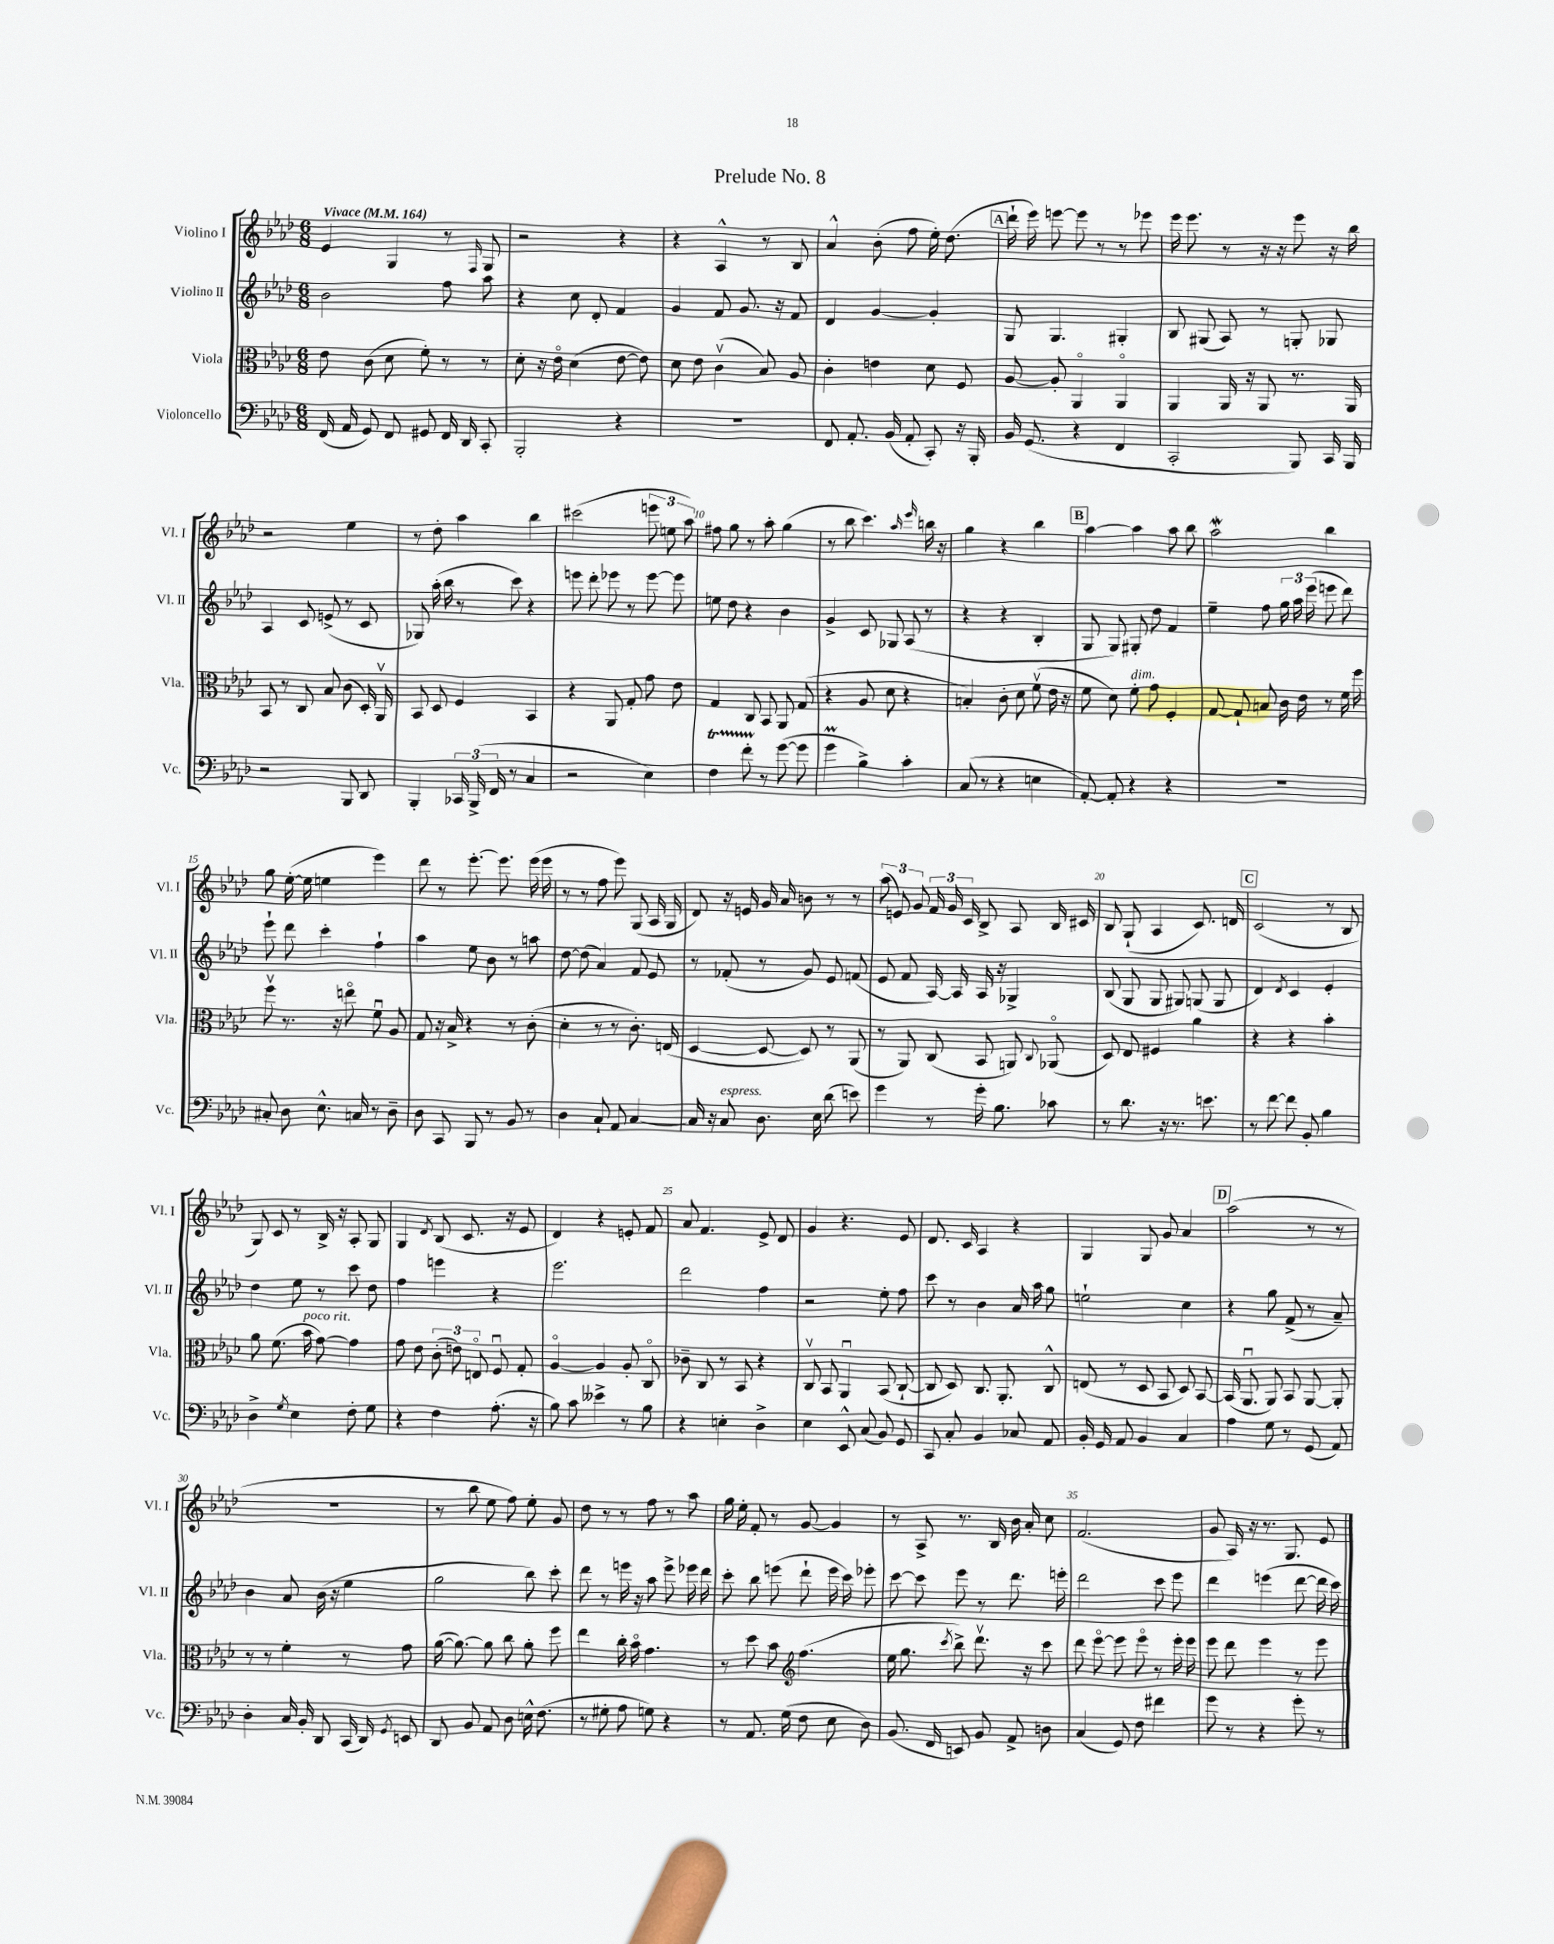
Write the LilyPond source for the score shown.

\header { title = "Prelude No. 8" }
<<
\new StaffGroup <<
\new Staff = "s0" \with { instrumentName = "Violino I" shortInstrumentName = "Vl. I" } {
    \clef treble \key aes \major \numericTimeSignature \time 6/8 \tempo "Vivace" 4 = 164
    \autoBeamOff ees'4 g4 r8 \grace { f16 } g8 |
    r2 r4 |
    r4 aes4-^ r8 bes8 |
    aes'4-^ bes'8-.( f''8 ees''16-.) des''8.( |
    \mark \markup { \box "A" } des'''16-! ees'''16) e'''8~ e'''8 r8 r8 ees'''8 |
    ees'''16 ees'''8. r8 r16 r16 ees'''8 r16 bes''16 |
    r2 ees''4 |
    r8 des''8-. aes''4 bes''4 |
    cis'''2( \tuplet 3/2 { e'''8 e''8 aes''8) } |
    fis''8 g''8 r8 aes''8-. g''4( |
    r8 bes''8 c'''4.) \grace { aes''16 ees'''16 } b''16 r16 |
    g''4 r4 bes''4 |
    \mark \markup { \box "B" } aes''4~ aes''4 aes''8 bes''8 |
    aes''2\mordent bes''4 |
    g''8 ees''16~-.( ees''16 e''4 ees'''4) |
    des'''8 r8 ees'''8.~-. ees'''8. ees'''16( ees'''16 |
    r8 r8 f''8 ees'''8) g8( aes16 g16 |
    des'8) r16 e'16 g'16 aes'16 b'8 r8 r8 |
    \tuplet 3/2 { aes''8( e'8) g'8 } \tuplet 3/2 { f'16 g'16 c'16 } bes8-> aes8 bes16 cis'16 |
    bes8 g8-!( aes4 c'8.) d'16 |
    \mark \markup { \box "C" } c'2( r8 bes8 |
    g8) c'8 r8 bes16-> r16 aes8-. g8 |
    g4 \acciaccatura { des'8 } bes8( c'8. r16 ees'8 |
    des'4) r4 e'8-. f'8 |
    aes'8 f'4. ees'8-> des'8 |
    g'4 r4. ees'8 |
    des'8. c'16 aes4 r4 |
    g4 g8 g'8 aes'4 |
    \mark \markup { \box "D" } aes''2( r8 r8 |
    R2. |
    r8 bes''8 ees''8 f''8) ees''8-. g'8 |
    des''8 r8 r8 f''8 r8 aes''8 |
    g''16 ees''16-. f'8-. r8 g'8~ g'4 |
    r8 aes8-> r8. bes16 bes'16 aes'16-. c''8 |
    f'2.( |
    g'8 aes16) r16 r8. g8. ees'8 \bar "|." |
}
\new Staff = "s1" \with { instrumentName = "Violino II" shortInstrumentName = "Vl. II" } {
    \clef treble \key aes \major \numericTimeSignature \time 6/8
    \autoBeamOff bes'2 f''8 aes''8 |
    r4 c''8 des'8-. f'4 |
    g'4 f'8 g'8. r16 f'8 |
    des'4 g'4~ g'4-. |
    \mark \markup { \box "A" } g8 g4. gis4-. |
    bes8 gis8( aes8) r8 g8-. ges8 |
    aes4 c'8 e'8->( r8 c'8 |
    ges8) aes''16-.( bes''16 r8 c'''8) r4 |
    e'''8 des'''8-. ees'''8 r8 ees'''8~ ees'''8 |
    e''8 des''8 r4 bes'4 |
    g'4-> c'8 ges8 aes8( r8 |
    r4 r4 bes4-. |
    \mark \markup { \box "B" } g8 g8) gis8-. des''8 f'4 |
    ees''4-- f''8 \tuplet 3/2 { g''16 aes''16 ees'''16( } e'''8 des'''8) |
    ees'''8-! des'''8 c'''4-. f''4-! |
    aes''4 ees''8 bes'8 r8 a''8 |
    des''8~ des''8( aes'4) f'8 ees'8 |
    r8 fes'8-.( r8 g'8) ees'8 f'8( |
    ees'8 f'8 aes16~) aes16 aes16 r16 ges4-> |
    bes8( g8 g8 gis8) g8( g8 |
    \mark \markup { \box "C" } des'4) \acciaccatura { des'8 } c'4 ees'4-. |
    des''4 ees''8 r8 c'''8 des''8 |
    f''4 e'''4 r4 |
    ees'''2. |
    des'''2 f''4 |
    r2 ees''8-. f''8 |
    c'''8 r8 bes'4 aes'16 aes''16 g''8 |
    e''2-! c''4 |
    \mark \markup { \box "D" } r4 g''8 f'8->( r8 aes'8--) |
    bes'4 aes'8 bes'16( r16 ees''4 |
    g''2 bes''8) c'''8-. |
    des'''8 r8 e'''16 r16 aes''8 e'''8-> ees'''16 des'''16 |
    c'''8-. bes''8 e'''8( des'''8-! e'''16 c'''16) ees'''8-. |
    c'''8~ c'''8 ees'''8 r8 des'''8. e'''16-. |
    des'''2 c'''8 ees'''8 |
    des'''4 e'''4( des'''8~ des'''16 c'''16) \bar "|." |
}
\new Staff = "s2" \with { instrumentName = "Viola" shortInstrumentName = "Vla." } {
    \clef alto \key aes \major \numericTimeSignature \time 6/8
    \autoBeamOff ees'8 c'8( des'8 f'8-.) r8 r8 |
    des'8-. r16 ees'16\flageolet des'4( ees'8~ ees'8) |
    des'8 ees'8 c'4\upbow( bes8) aes8 |
    c'4-. e'4 des'8 f8 |
    \mark \markup { \box "A" } aes8~ aes8-. aes,4\flageolet aes,4\flageolet |
    aes,4 aes,16 r16 aes,8 r8. aes,16 |
    bes,8 r8 c8 bes8 c'8( des16-.) aes,16\upbow |
    bes,8 des8 f4 bes,4 |
    r4 aes,8 g8-. g'8 ees'8 |
    g4 c8 bes,8 aes,8 g8( |
    r4 aes8 des'8 r4 |
    b4-.) c'8-. des'8 f'8\upbow( ees'16 r16 |
    \mark \markup { \box "B" } f'8 des'8) f'8-.^\markup { \italic "dim." } g'8 f4-. |
    g8~ g8-! b8 c'16 ees'16 r8 f'16 f''16 |
    f''8\upbow r8. r16 e''8\flageolet f'8\downbow aes8 |
    g8 r16 bes16-> r4 r8 c'8-.( |
    des'4-. r8 r8 c'8.-.) e16( |
    des4~ des8~ des8) r8 aes,8( |
    r8 aes,8) c8( bes,8 a,8) \appoggiatura { c8 } aes,8\flageolet( |
    des8) ees8 fis4 aes'4 |
    \mark \markup { \box "C" } r4 r4 bes'4-. |
    aes'8 f'8.( bes'16^\markup { \italic "poco rit." } g'8~) g'4 |
    g'8 ees'8 \tuplet 3/2 { c'8-.( e'8) e8\flageolet } f8\downbow g8-. |
    aes4~\flageolet aes4 aes8-. c8\flageolet |
    ces'8-- c8 r8 bes,8 r4 |
    c8\upbow bes,8 aes,4\downbow bes,8( c8~-! |
    c8 des8) c8. aes,8.-. c8-^ |
    e8( r8 des8 bes,8 des8) bes,8~ |
    \mark \markup { \box "D" } bes,16( aes,8.\downbow aes,8) bes,8 aes,8~ aes,8-. |
    r8 r8 f'4-. r8 g'8 |
    aes'16~( aes'8.~) aes'8 c''8 aes'8-. f''8 |
    ees''4 c''16-. bes'16\flageolet g'4. |
    r8 des''8 bes'8 \clef treble f''4.( |
    ees''16 g''8. \acciaccatura { c'''8 } bes''8->) des'''8.\upbow r16 c'''8 |
    des'''8 ees'''8~\flageolet ees'''8 ees'''8\flageolet r8 ees'''16-. ees'''16 |
    ees'''8 des'''8 ees'''4 r8 ees'''8 \bar "|." |
}
\new Staff = "s3" \with { instrumentName = "Violoncello" shortInstrumentName = "Vc." } {
    \clef bass \key aes \major \numericTimeSignature \time 6/8
    \autoBeamOff f,16( aes,16 g,8) f,8 gis,8 f,16 des,16 c,8-. |
    bes,,2-. r4 |
    R2. |
    f,8 aes,8.-. bes,16( aes,8-. c,8-.) r16 bes,,16-. |
    \mark \markup { \box "A" } bes,16 g,8.( r4 f,4 |
    c,2-. bes,,8) c,16 bes,,16 |
    r2 bes,,8 des,8 |
    bes,,4-. \tuplet 3/2 { ces,16 bes,,16->( f,16 } r8 c4 |
    r2 ees4) |
    f4\startTrillSpan f'8-. r8\stopTrillSpan g'8~( g'8 |
    g'4\prall bes4->) c'4-. |
    c8( r8 r4 e4 |
    \mark \markup { \box "B" } aes,8~-.) aes,8-. r4 r4 |
    R2. |
    cis8-. des8 ees8.-^ c16 r8 des8-- |
    des8 c,8 bes,,8 r8 bes,8 r8 |
    des4 c8-! aes,8 c4~ |
    c16 r16 c8^\markup { \italic "espress." } des8. ees16 des'8( e'8) |
    g'4 r8 g'16-. bes8. ces'8 |
    r8 des'8. r16 r8. e'8. |
    \mark \markup { \box "C" } r8 f'8~ f'8 bes,8-. bes4 |
    des4-> \acciaccatura { g8 } ees4 f8-. g8 |
    r4 f4 aes8.-.( r16 |
    bes8) c'8 eeses'4-> r8 bes8 |
    r4 e4-. des4-> |
    ees4 ees,8-^ c8( bes,8) g,8 |
    c,8 c8-. bes,4 ces8 aes,8 |
    bes,16-. g,16 aes,8 bes,4 c4 |
    \mark \markup { \box "D" } aes4 g8 r8 g,8( aes,8) |
    des4-. c16 bes,16-. des,8 c,16( des,16) \acciaccatura { g,8 } e,8 |
    des,8 bes,8 aes,8 des8 e16-^ f8.( |
    r8 gis8-. aes8 g8) r4 |
    r8 aes,8. g16( f8 ees8 des8) |
    bes,8.( f,16 e,8) bes,8 aes,8-> d8 |
    c4( g,8) f8 fis'4 |
    g'8 r8 r4 g'8-. r8 \bar "|." |
}
>>
>>
\layout { \context { \Score \override BarNumber.break-visibility = ##(#f #t #t) barNumberVisibility = #(every-nth-bar-number-visible 5) } }
